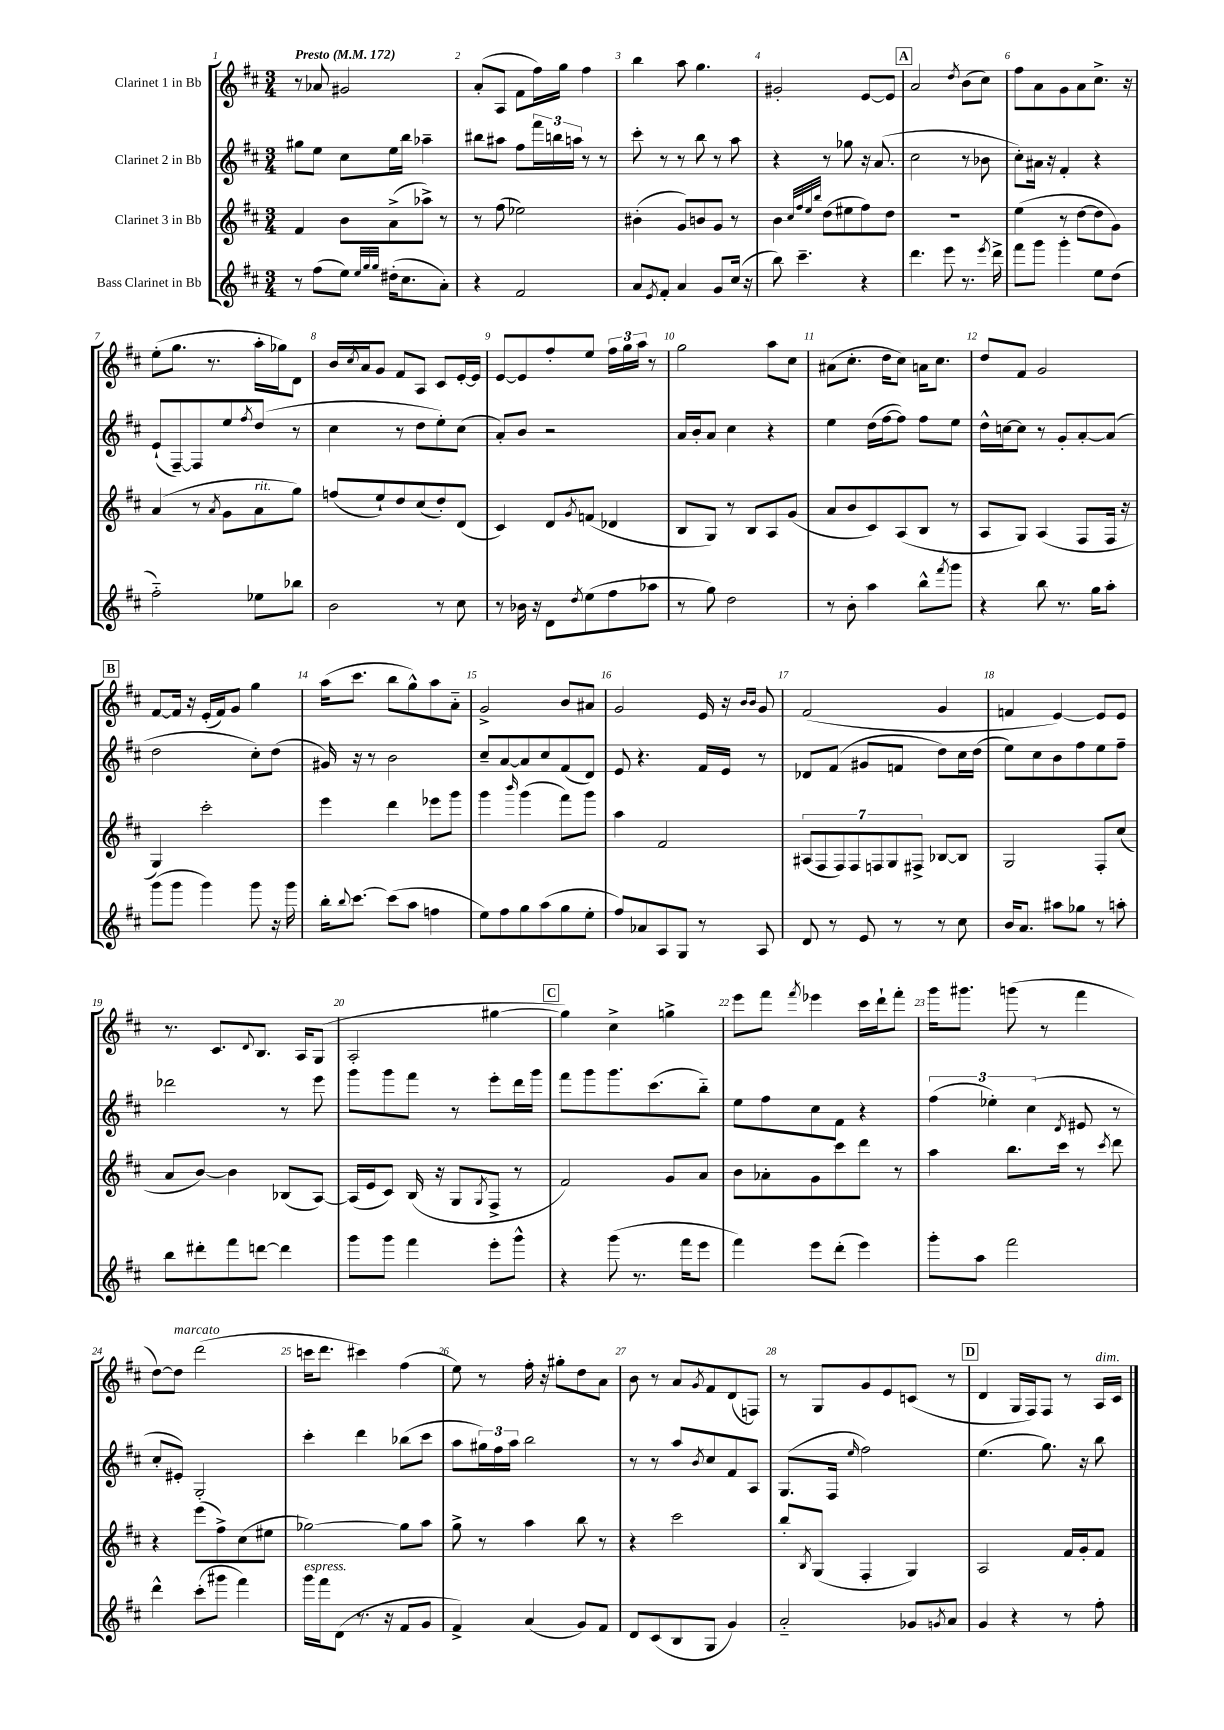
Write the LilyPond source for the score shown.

<<
\new StaffGroup <<
\new Staff = "s0" \with { instrumentName = "Clarinet 1 in Bb" } {
    \clef treble \key d \major \numericTimeSignature \time 3/4 \tempo "Presto" 4 = 172
    r8 aes'8 gis'2 |
    a'8-.( a8 fis'8 fis''16) g''16 fis''4 |
    b''4 a''8 g''4. |
    gis'2-. e'8~ e'8 |
    \mark \markup { \box "A" } a'2 \acciaccatura { d''8 } b'8( cis''8) |
    fis''8 a'8 g'8 a'8 cis''8.-> r16 |
    e''8-.( g''8. r8. a''16-. ges''16) d'8 |
    b'16 \acciaccatura { cis''8 } a'16 g'8 fis'8 a8 cis'8 e'16~-. e'16 |
    e'8~ e'8 fis''8-. e''8 \tuplet 3/2 { fis''16 g''16 a''16 } r8 |
    g''2 a''8 cis''8 |
    ais'8( cis''8.-. d''16 cis''8) a'16 cis''8. |
    d''8 fis'8 g'2 |
    \mark \markup { \box "B" } fis'8~ fis'16 r16 e'16-.( fis'16) g'8 g''4 |
    a''16( cis'''8. b''8 g''8-^) a''8 a'8-_ |
    g'2-> b'8 ais'8 |
    g'2 e'16 r16 \grace { b'16 b'16 } g'8 |
    fis'2( g'4 |
    f'4 e'4~) e'8 e'8 |
    r8. cis'8. \appoggiatura { d'8 } b8. a16 g8( |
    a2-. gis''4~ |
    \mark \markup { \box "C" } gis''4) cis''4-> g''4-> |
    e'''8 fis'''8 \acciaccatura { fis'''8 } ees'''4 cis'''16 d'''16-! fis'''8-. |
    g'''16 gis'''8. g'''8( r8 fis'''4 |
    d''8~) d''8^\markup { \italic "marcato" } d'''2( |
    c'''16 d'''8. cis'''4) fis''4( |
    e''8) r8 fis''16-. r16 gis''8-. d''8 a'8 |
    b'8 r8 a'8 \acciaccatura { g'8 } fis'8 d'8( f8) |
    r8 g8 g'8 e'8 c'8( r8 |
    \mark \markup { \box "D" } d'4 g16 fis16) fis8 r8 a16^\markup { \italic "dim." } cis'16 \bar "|." |
}
\new Staff = "s1" \with { instrumentName = "Clarinet 2 in Bb" } {
    \clef treble \key d \major \numericTimeSignature \time 3/4
    gis''8 e''8 cis''8 e''16 b''16 aes''4-- |
    bis''8 ais''8 fis''8 \tuplet 3/2 { fis'''16 b''16 a''16 } r8 r8 |
    cis'''8-. r8 r8 b''8 r8 a''8 |
    r4 r8 ges''8 r16 a'8.( |
    \mark \markup { \box "A" } cis''2 r8 bes'8 |
    cis''8-.) ais'16 r16 fis'4-. r4 |
    e'8-!( fis8~--) fis8 e''8 \acciaccatura { fis''8 } d''8( r8 |
    cis''4 r8 d''8 e''8-.) cis''8( |
    a'8-.) b'8 r2 |
    a'16 b'16-. a'8 cis''4 r4 |
    e''4 d''16( fis''16~ fis''8) fis''8 e''8 |
    d''16-^ c''16~ c''8 r8 g'8-. a'8~-. a'8( |
    \mark \markup { \box "B" } d''2 cis''8-.) d''8( |
    gis'16) r16 r8 b'2 |
    cis''8-- a'8~ a'8 cis''8 fis'8( d'8) |
    e'8 r4. fis'16 e'16 r8 |
    des'8 fis'8( gis'8 f'8 d''8) cis''16 d''16( |
    e''8) cis''8 b'8 fis''8 e''8 fis''8-- |
    des'''2 r8 e'''8 |
    g'''8 g'''8 fis'''8 r8 e'''8-. d'''16 g'''16 |
    \mark \markup { \box "C" } fis'''8 g'''8 g'''8. cis'''8.( b''8-_) |
    e''8 fis''8 cis''8 fis'8 r4 |
    \tuplet 3/2 { fis''4( ees''4-.) cis''4( } \acciaccatura { d'8 } eis'8 r8 |
    cis''8-. eis'8-.) g2-. |
    cis'''4-. d'''4 bes''8( cis'''8 |
    a''8 \tuplet 3/2 { gis''16) fis''16 a''16 } b''2 |
    r8 r8 a''8 \acciaccatura { b'8 } cis''8 fis'8 a8 |
    g8.( fis16 \grace { e''16 } fis''2) |
    \mark \markup { \box "D" } e''4.( g''8.) r16 b''8 \bar "|." |
}
\new Staff = "s2" \with { instrumentName = "Clarinet 3 in Bb" } {
    \clef treble \key d \major \numericTimeSignature \time 3/4
    fis'4 b'8 a'8->( aes''8->) r8 |
    r8 fis''8( ees''2) |
    bis'4-.( g'8) b'8 g'8 r8 |
    b'4 \grace { cis''32 fis''32 e''32 b''32 } d''8( eis''8 fis''8) d''8 |
    \mark \markup { \box "A" } R2. |
    e''4( r8 d''8~ d''8 g'8) |
    a'4( r8 \acciaccatura { a'8 } g'8 a'8^\markup { \italic "rit." } g''8) |
    f''8( e''8-!) d''8 cis''8( d''8-.) d'8( |
    cis'4) d'8 \acciaccatura { g'8 } f'8( des'4 |
    b8 g8) r8 b8 a8 g'8( |
    a'8 b'8 cis'8) a8( b8 r8 |
    a8 g8) a4( fis8 fis16 r16 |
    \mark \markup { \box "B" } g4) cis'''2-. |
    e'''4 d'''4 ees'''8 g'''8 |
    g'''4 \grace { b'''16 } g'''4( fis'''8) g'''8 |
    a''4 fis'2 |
    \tuplet 7/4 { ais8( fis8 fis8) fis8 f8 g8 fis8-> } bes8~ bes8 |
    g2 fis8-. cis''8( |
    a'8 b'8~) b'4 bes8( a8~) |
    a16( e'16 cis'8) b16( r16 g8 \acciaccatura { g8 } fis8-> r8 |
    \mark \markup { \box "C" } fis'2) g'8 a'8 |
    b'8 aes'8-. g'8 cis'''8 d'''8 r8 |
    a''4 b''8. cis'''16 r8 \acciaccatura { cis'''8 } d'''8 |
    r4 e'''8( fis''8->) cis''8( eis''8 |
    ges''2~) ges''8 a''8 |
    g''8-> r8 a''4 b''8 r8 |
    r4 cis'''2 |
    b''8-. \acciaccatura { b8 } g8( fis4-. g4) |
    \mark \markup { \box "D" } a2 fis'16 g'16-. fis'8 \bar "|." |
}
\new Staff = "s3" \with { instrumentName = "Bass Clarinet in Bb" } {
    \clef treble \key d \major \numericTimeSignature \time 3/4
    r8 fis''8( e''8) \grace { e''32 g''32 g''32 } dis''16-.( cis''8. a'8-.) |
    r4 fis'2 |
    a'8 \acciaccatura { e'8 } fis'8-. a'4 g'8 cis''16( r16 |
    b''8) cis'''4.-- r4 |
    \mark \markup { \box "A" } d'''4. e'''8 r8. \acciaccatura { e'''8 } d'''16-> |
    fis'''8 g'''8 g'''4-. e''8 d''8( |
    fis''2-_) ees''8 bes''8 |
    b'2 r8 cis''8 |
    r8 bes'16 r16 d'8 \acciaccatura { d''8 } e''8( fis''8 aes''8 |
    r8 g''8) d''2 |
    r8 b'8-. a''4 b''8-^ \acciaccatura { fis'''8 } g'''8 |
    r4 b''8 r8. g''16 a''8-. |
    \mark \markup { \box "B" } g'''8( g'''8 g'''4) g'''8 r16 g'''16 |
    b''16-. \appoggiatura { b''8 } cis'''8.~ cis'''8( a''8 f''4 |
    e''8) fis''8 g''8 a''8( g''8 e''8-. |
    fis''8) aes'8 a8 g8 r8 a8 |
    d'8 r8 e'8 r8 r8 cis''8 |
    b'16 a'8. ais''8 ges''8 r8 a''8-. |
    b''8 dis'''8-. fis'''8 d'''8~ d'''4 |
    g'''8 g'''8 fis'''4 e'''8-. g'''8-^ |
    \mark \markup { \box "C" } r4 g'''8( r8. fis'''16 e'''8 |
    fis'''4) e'''8 d'''8-.( e'''4) |
    g'''8-. a''8 fis'''2 |
    d'''4-^ cis'''8-.( gis'''8 fis'''4) |
    g'''16^\markup { \italic "espress." } fis'''16 d'8( r8. r16 fis'8 g'8 |
    fis'4->) a'4( g'8) fis'8 |
    d'8 cis'8( b8 g8 g'4) |
    a'2-_ ges'8 \acciaccatura { g'8 } a'8 |
    \mark \markup { \box "D" } g'4 r4 r8 fis''8-. \bar "|." |
}
>>
>>
\layout { \context { \Score \override BarNumber.break-visibility = ##(#f #t #t) barNumberVisibility = #all-bar-numbers-visible } }
